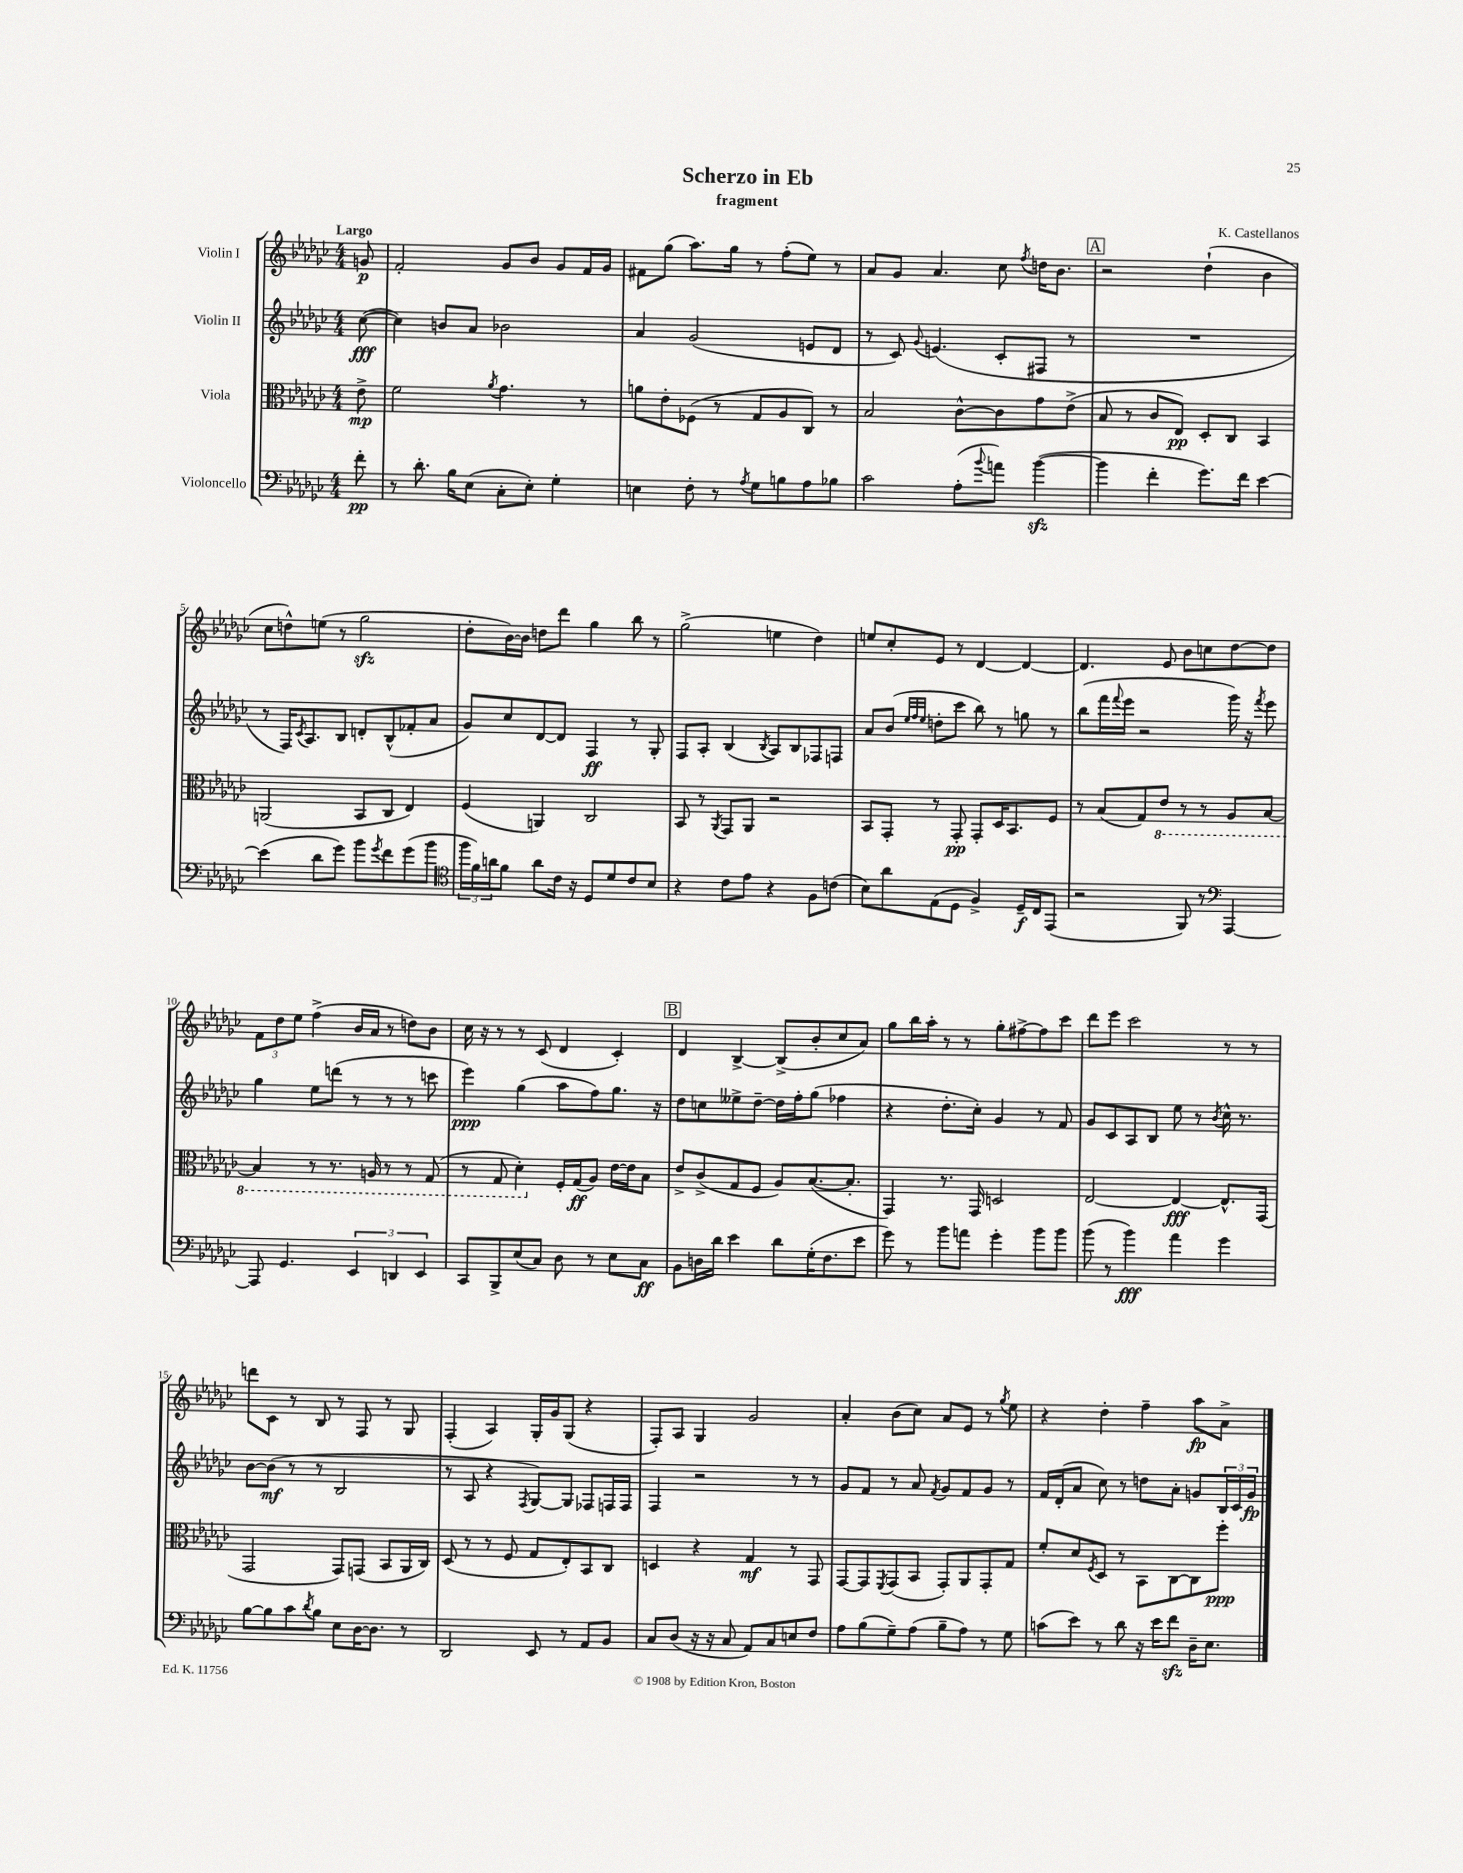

**kern	**kern	**kern	**kern
*staff4	*staff3	*staff2	*staff1
*clefF4	*clefC3	*clefG2	*clefG2
*k[b-e-a-d-g-c-]	*k[b-e-a-d-g-c-]	*k[b-e-a-d-g-c-]	*k[b-e-a-d-g-c-]
*M4/4	*M4/4	*M4/4	*M4/4
8f'\	8e-^\	([8cc-\	8g/
=	=	=	=
8r	2f\	4cc-\])	2f'/
8.d-'\	.	.	.
.	.	8b/L	.
16B-\LK	.	.	.
(8E-\J	.	8a-/J	.
.	8qa-/	.	.
8C-'\L	4.g-\	2b-\	8g-/L
8E-'\J)	.	.	8b-/J
4G-'\	.	.	8g-/L
.	8r	.	16f/L
.	.	.	16g-/JJ
=	=	=	=
4E\	8a\L	4a-/	8f#\L
.	8e-'\	.	(8gg-\J
8F'\	(8F-\J	(2g-/	8.aa-\L)
8r	8r	.	.
.	.	.	16gg-\Jk
8qA-/	.	.	.
8G-\L	8G-/L	.	8r
8B\	8A-/	.	(8ff'\L
8A-\	8C-/J)	8e/L	8ee-\J)
8B-\J	8r	8d-/J	8r
=	=	=	=
2c-\	2B-/	8r	8a-/L
.	.	8c-/)	8g-/J
.	.	8qqg-/	.
.	.	(4.e/	4.a-/
(8A-'\L	[8c-^^\L	.	.
8qqb-/	.	.	.
8a\J)	8c-\]	8c-'/L	8cc-\
.	.	.	8qff/
([4b-\	8g-\	8F#/J	16dd\LK
.	.	.	8.b-\J
.	(8e-^\J	8r	.
=	=	=	=
4b-\]	8B-/	1r	2r
.	8r	.	.
4f'\	8c-/L	.	.
.	8E-/J)	.	.
8.g-\L)	8D-'/L	.	(4dd-`\
.	8C-/J	.	.
16f\Jk	.	.	.
[4e-\	4BB-/	.	4b-\
=	=	=	=
(4e-\]	(2AA/	8r	8cc-\L
.	.	16F/LK)	8dd^^\)
.	.	8qc-/	.
.	.	8.A-/	.
8d-\L	.	.	(8ee\J
8g-\J)	.	8B-/J	8r
8b-\L	8BB-/L	8d'/L	2gg-\
8qg-/	.	.	.
8f\	8C-/J	(8B-^^/	.
(8g-\	4E-/)	8f-'/	.
8b-\J	.	8a-/J	.
=	=	=	=
*clefC4	*	*	*
24ff\LL	(4F/	8g-/L)	8dd-'\L
24f\)	.	.	.
24a\J	.	.	.
8f\J	.	8cc-/	[16b-\L)
.	.	.	16b-\]JJ
8a\L	4AA/)	[8d-/	8dd\L
16c-\Jk	.	8d-/]J	8ddd-\J
16r	.	.	.
8D-/L	2C-/	4F/	4gg-\
8d-/	.	.	.
8c-/	.	8r	8bb-\
8B-/J	.	8G-'/	8r
=	=	=	=
4r	8BB-/	8F/L	(2gg-^\
.	8r	8A-'/J	.
.	8qAA-/	.	.
8c-\L	8GG-/L	(4B-/	.
8e-\J	8AA-/J	.	.
.	.	8qB-/	.
4r	2r	8A-/L)	4ee\
.	.	8B-/	.
8F\L	.	8F-/	4dd-\)
(8c\J	.	8F/J	.
=	=	=	=
8B-\L)	8BB-/L	8a-/L	8ee/L
8a-\	8GG-'/J	(8b-/J	8cc-'/
.	.	32qqee-/LLL	.
.	.	32qqff/	.
.	.	32qqee-/JJJ	.
(8E-\	8r	8dd'\L	8e-/J
8D-\J	8GG-'/	8ccc-\J	8r
4F^/)	8GG-'/L	8bb-\)	[4d-/
.	16D-/K	8r	.
.	8.BB-/	.	.
16D-~/LL	.	8gg\	4d-/_
16C-/J	.	.	.
(8EE-/J	8F/J	8r	.
=	=	=	=
2r	8r	(8bb-\L	4.d-/]
.	(8B-/L	16fff\L	.
.	.	8qqfff/	.
.	.	16eee-\JJ	.
.	8G-/)	2r	.
.	8E-/J	.	8e-/
8FF/)	8r	.	8b-\L
8r	8r	.	8cc\
*clefF4	*	*	*
[4AAA-/	8AA-/L	16ggg-\)	[8dd-\
.	.	16r	.
.	.	8qfff/	.
.	[8BB-/J	8eee-\	8dd-\]J
=	=	=	=
8AAA-/]	4BB-/]	4gg-\	12f\L
.	.	.	12dd-\
4.GG-/	.	.	.
.	.	.	12ee-\J
.	8r	8ee-\L	(4ff^\
.	8.r	(8ddd\J	.
6EE-/	.	8r	16b-/LL
.	16AA/	.	16a-/JJ
.	8r	8r	8r
6DD/	.	.	.
.	8r	8r	8dd\L)
6EE-/	.	.	.
.	(8GG-/	8ccc\	8b-\J
=	=	=	=
8CC-/L	8r	4eee-\)	16cc-\
.	.	.	16r
8BBB-^/	8GG-/	.	8r
(8E-/	4D-'\)	(4gg-\	8r
8C-/J)	.	.	(8c-/
8D-\	16F'/LL	8aa-\L	4d-/
.	(16G-/J	.	.
8r	8A-/J)	8ff\)	.
8E-\L	[16e-\LL	8.gg-\J	4c-'/)
.	16e-\]J	.	.
8C-\J	8B-\J	.	.
.	.	16r	.
=	=	=	=
8BB-\L	8e-^/L	8dd-\L	4d-/
16D\L	(8c-^/	8cc\	.
16d-\JJ	.	.	.
4e-\	8G-/	8ee--^\	[4B-^/
.	8F/J	[8dd-~\J	.
8d-\L	8A-/L)	16dd-\]LL	(8B-^/]L
.	.	16ff'\J	.
(16G-'\K	([8.B-/	(8gg-\J	8b-'/
8.F\	.	.	.
.	.	4ff-\	8cc-/
.	8.B-'/]J	.	.
8e-\J	.	.	8a-/J)
=	=	=	=
8g-\)	4GG-/)	4r	8gg-\L
8r	.	.	16bb-\L
.	.	.	16aa-'\JJ
8b-\L	8.r	8.dd-'\L	8r
8a\J	.	.	8r
.	16GG-/	16cc-'\Jk)	.
4g-'\	2D/	4g-/	8gg-'\L
.	.	.	[8ff#^\
8b-\L	.	8r	8ff#\]
8b-\J	.	8f/	8ccc-\J
=	=	=	=
(8b-\	[2E-/	8g-/L	8ddd-\L
8r	.	8c-/	8eee-\J
4b-\)	.	8A-/	2ccc-\
.	.	8B-/J	.
4a-\	4E-/_	8ee-\	.
.	.	8r	.
.	.	8qb-/	.
4g-\	8.E-^^/]L	16cc-^^\	8r
.	.	8.r	.
.	.	.	8r
.	(16GG-/Jk	.	.
=	=	=	=
[8B-\L	2GG-/	[8b-\L	8ddd\L
8B-\]	.	(8b-\]J	8c-\J
8c-\	.	8r	8r
8qd-/	.	.	.
8B-\J	.	8r	8B-/
8E-\L	8GG-/L)	2B-/	8r
[16D-\K	(8GG/J	.	8F/
8.D-\]J	.	.	.
.	8BB-/L	.	8r
8r	16AA-/L	.	8G-/
.	16C-/JJ)	.	.
=	=	=	=
2DD-/	(8D-/	8r	(4F'/
.	8r	8A-/	.
.	8r	4r	4A-/)
.	8F/	.	.
.	.	8qF/	.
8EE-/	8G-/L	[8G-/L)	16G-'/LL
.	.	.	16g-/J
8r	8E-'/)	8G-/]J	(8G-/J
8AA-/L	8BB-/	8F-/L	4r
8BB-/J	8C-/J	16F/L	.
.	.	16F/JJ	.
=	=	=	=
8C-/L	4D/	4F/	8F'/L)
(8D-/J	.	.	8A-/J
16r	4r	2r	4G-/
16r	.	.	.
8C-/	.	.	.
8AA-/L)	4G-/	.	2g-/
8C-/	.	.	.
8E/	8r	8r	.
8F/J	8GG-/	8r	.
=	=	=	=
8A-\L	[8GG-/L	8g-/L	4a-'/
(8B-\	8GG-/]	8f/J	.
.	8qFF/	.	.
8G-~\)	(8GG-/	8r	(8b-\L
(8A-\J	8BB-/J	8a-/	8cc-\J)
.	.	8qf/	.
8B-~\L	8GG-'/L)	8g-/L	8a-/L
8A-\J)	8AA-/	8f/	8e-/J
8r	8GG-'/	8g-/J	8r
.	.	.	8qgg-/
8G-\	8G-/J	8r	8ee-\
=	=	=	=
(8c\L	8f'/L	16f/LL	4r
.	.	(16d-'/J	.
8e-\J)	8d-/	8a-/J	.
.	8qF/	.	.
8r	8D-/J	8cc-\)	4dd-'\
8d-\	8r	8r	.
16r	8BB-\L	8dd\L	4ff~\
16e-\LK	.	.	.
8f\J	[8C-\	8a-'\J	.
16D-~\LK	8C-\]	8g/L	8aa-\L
8.E-\J	.	.	.
.	8ff'\J	24B-/L	8a-^\J
.	.	24c-/	.
.	.	24g/JJ	.
==	==	==	==
*-	*-	*-	*-
